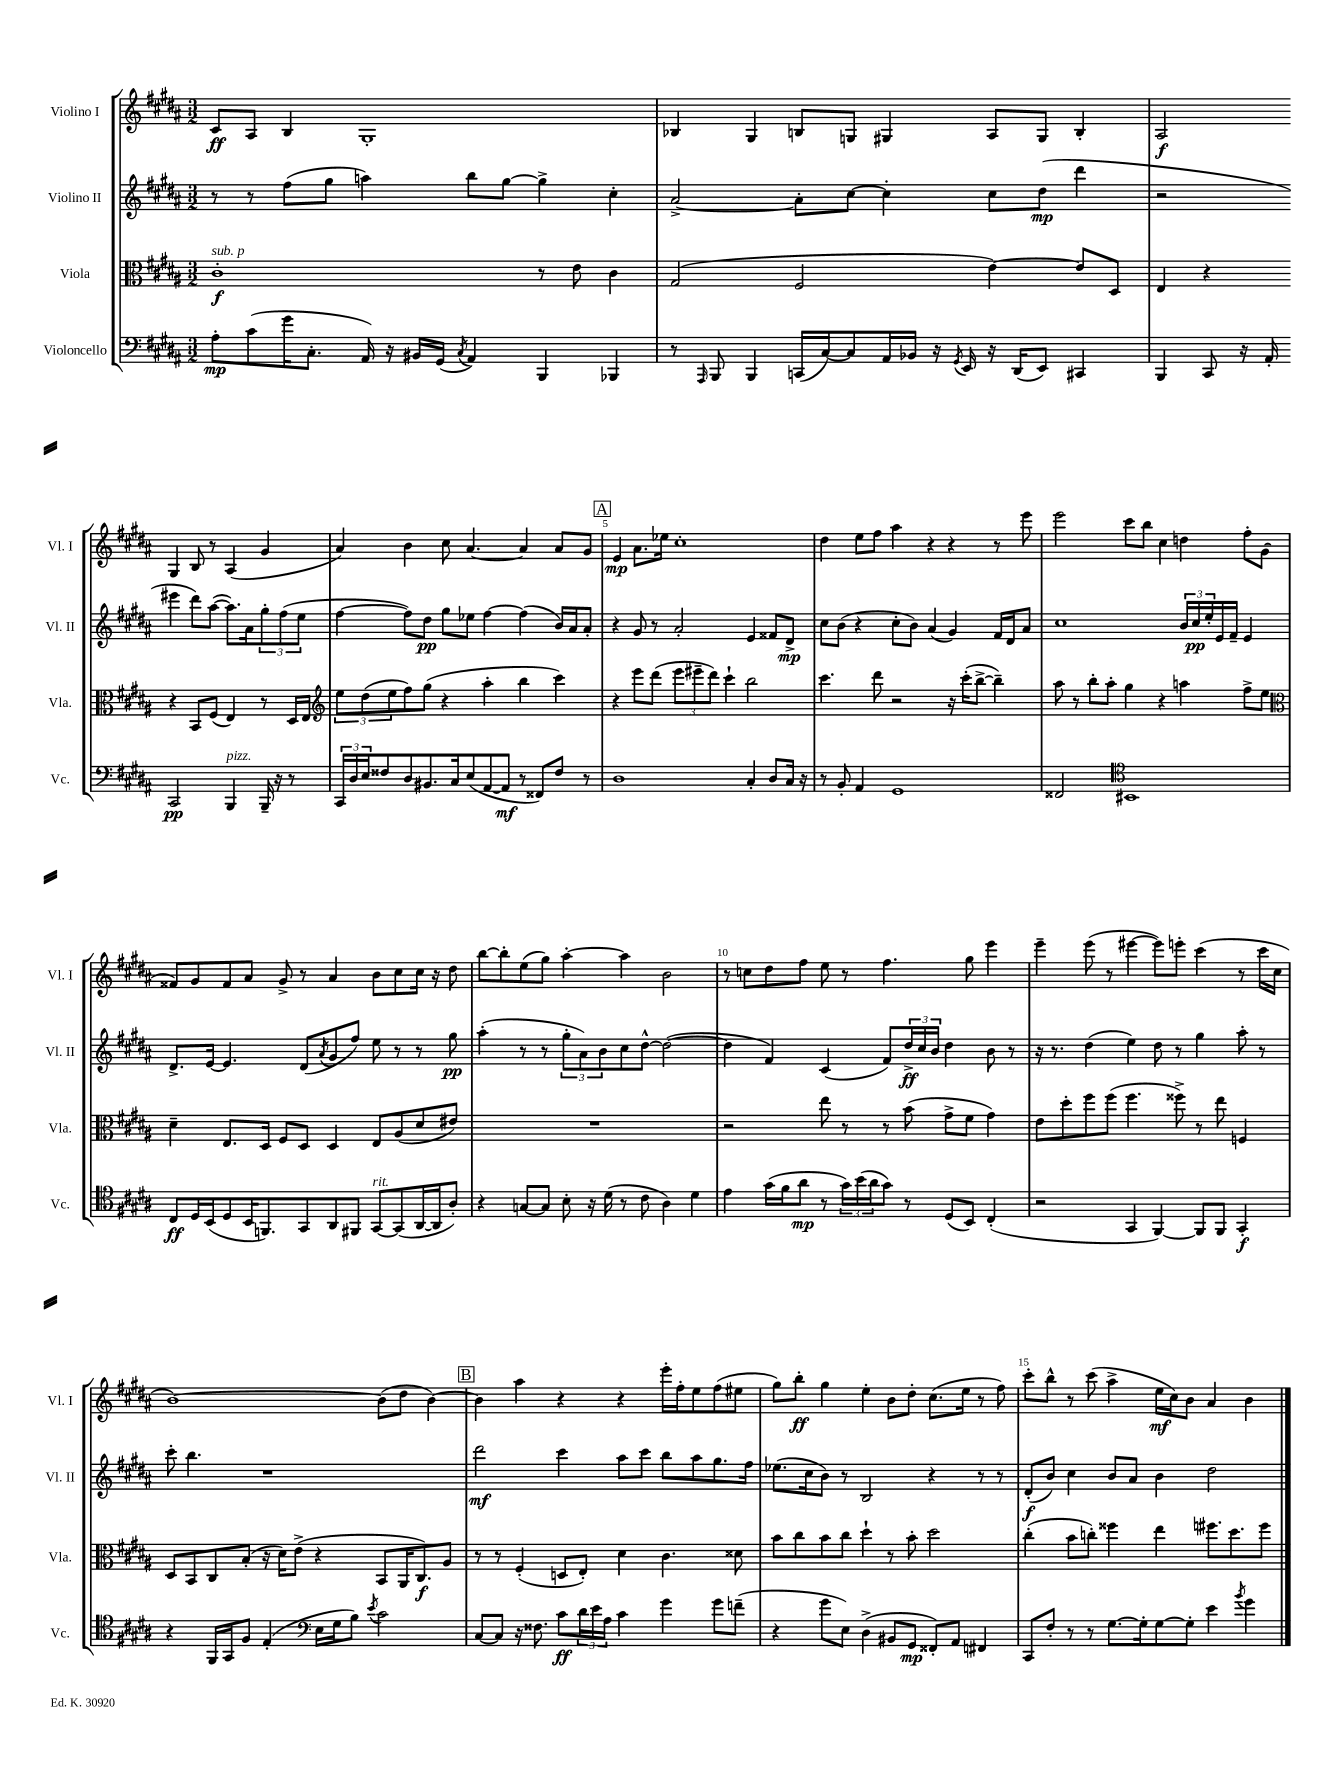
<<
\new StaffGroup <<
\new Staff = "s0" \with { instrumentName = "Violino I" shortInstrumentName = "Vl. I" } {
    \clef treble \key b \major \numericTimeSignature \time 3/2
    cis'8\ff ais8 b4 gis1-. |
    bes4 gis4 b8 g8 gis4 ais8 gis8 b4-. |
    ais2\f gis4 b8 r8 ais4( gis'4 |
    ais'4) b'4 cis''8 ais'4.~ ais'4 ais'8 gis'8 |
    \mark \markup { \box "A" } e'4\mp ais'8. ees''16 cis''1-. |
    dis''4 e''8 fis''8 ais''4 r4 r4 r8 e'''8 |
    e'''2 cis'''8 b''8 cis''4 d''4 fis''8-. gis'8( |
    fisis'8) gis'8 fisis'8 ais'8 gis'8-> r8 ais'4 b'8 cis''8 cis''16 r16 dis''8 |
    b''8~ b''8-. e''8( gis''8) ais''4~-. ais''4 b'2 |
    r8 c''8 dis''8 fis''8 e''8 r8 fis''4. gis''8 e'''4 |
    e'''4-- e'''8( r8 eis'''4~ eis'''8) e'''8-. cis'''4( r8 cis'''16 cis''16 |
    b'1~) b'8( dis''8 b'4~) |
    \mark \markup { \box "B" } b'4 ais''4 r4 r4 e'''16-. fis''16-. e''8 fis''8( eis''8 |
    gis''8) b''8-.\ff gis''4 e''4-. b'8 dis''8-. cis''8.( e''16 r8 fis''8) |
    cis'''8-. b''8-^ r8 cis'''8( ais''4-> e''16\mf cis''16) b'8 ais'4 b'4 \bar "|." |
}
\new Staff = "s1" \with { instrumentName = "Violino II" shortInstrumentName = "Vl. II" } {
    \clef treble \key b \major \numericTimeSignature \time 3/2
    r8 r8 fis''8( gis''8 a''4) b''8 gis''8~ gis''4-> cis''4-. |
    ais'2~-> ais'8-. cis''8~ cis''4-. cis''8 dis''8\mp( dis'''4 |
    r2 eis'''4 dis'''8) ais''8~( ais''8.) ais'16 \tuplet 3/2 { gis''8-. fis''8( e''8 } |
    fis''4~ fis''8) dis''8\pp gis''8 ees''8 fis''4~ fis''4( b'16) ais'16 ais'8-. |
    \mark \markup { \box "A" } r4 gis'8 r8 ais'2-. e'4 fisis'8 dis'8->\mp |
    cis''8 b'8( r4 cis''8-. b'8) ais'4( gis'4) fis'16 dis'16 ais'8 |
    cis''1 \tuplet 3/2 { b'16 cis''16\pp e''16-. } e'16 fis'16-- e'4 |
    dis'8.-> e'16~ e'4. dis'8( \acciaccatura { ais'8 } gis'8 fis''8) e''8 r8 r8 gis''8\pp |
    ais''4-.( r8 r8 \tuplet 3/2 { gis''8-. ais'8) b'8 } cis''8 dis''8~-^ dis''2~( |
    dis''4 fis'4) cis'4( fis'8) \tuplet 3/2 { dis''16->\ff cis''16 b'16 } dis''4 b'8 r8 |
    r16 r8. dis''4( e''4) dis''8 r8 gis''4 ais''8-. r8 |
    cis'''8-. b''4. r1 |
    \mark \markup { \box "B" } dis'''2\mf cis'''4 ais''8 cis'''8 b''8 ais''8 gis''8. fis''16 |
    ees''8.( cis''16 b'8) r8 b2 r4 r8 r8 |
    dis'8-.\f( b'8) cis''4 b'8 ais'8 b'4 dis''2 \bar "|." |
}
\new Staff = "s2" \with { instrumentName = "Viola" shortInstrumentName = "Vla." } {
    \clef alto \key b \major \numericTimeSignature \time 3/2
    cis'1-.\f^\markup { \italic "sub. p" } r8 e'8 cis'4 |
    gis2( fis2 e'4~) e'8 dis8 |
    e4 r4 r4 b,8 fis8( e4) r8 dis16 e16 |
    \clef treble \tuplet 3/2 { e''8 dis''8( e''8 } fis''8) gis''8( r4 ais''4-. b''4 cis'''4) |
    \mark \markup { \box "A" } r4 e'''8 dis'''8( \tuplet 3/2 { e'''8 eis'''8-- dis'''8) } cis'''4-! b''2 |
    cis'''4. dis'''8 r2 r16 cis'''16-.( b''8~-> b''4--) |
    ais''8 r8 b''8-. ais''8-. gis''4 r4 a''4 fis''8-> e''8 |
    \clef alto dis'4-- e8. dis16 fis8 dis8 dis4 e8 ais8( dis'8 eis'8) |
    R1. |
    r2 e''8 r8 r8 b'8( gis'8-> fis'8 gis'4) |
    e'8 dis''8-. fis''8 fis''8( fis''4. fisis''8->) r8 e''8 f4 |
    dis8 b,8 cis8 b8-.( r16 dis'16) e'8->( r4 b,8 ais,16 cis8.\f) ais8 |
    \mark \markup { \box "B" } r8 r8 fis4-.( d8 e8-.) dis'4 cis'4. disis'8 |
    b'8 cis''8 b'8 cis''8 dis''4-! r8 b'8-. dis''2 |
    cis''4-.( b'8 c''8-.) fisis''4 e''4 fis''8. dis''8. fis''8 \bar "|." |
}
\new Staff = "s3" \with { instrumentName = "Violoncello" shortInstrumentName = "Vc." } {
    \clef bass \key b \major \numericTimeSignature \time 3/2
    ais8-.\mp cis'8( gis'16 cis8.-. ais,16) r16 bis,16 gis,16( \acciaccatura { cis8 } ais,4) b,,4 bes,,4 |
    r8 \grace { ais,,16 } b,,8 b,,4 c,16( cis16~) cis8 ais,16 bes,16 r16 \acciaccatura { gis,8 } e,16 r16 dis,16( e,8) cis,4 |
    b,,4 cis,8 r16 ais,16-. cis,2\pp b,,4^\markup { \italic "pizz." } b,,16-- r16 r8 |
    \tuplet 3/2 { cis,16 dis16 e16 } fisis8 dis8 bis,8. cis16 e8( ais,8~ ais,8\mf r8 fisis,8) fisis8 r8 |
    \mark \markup { \box "A" } dis1 cis4-. dis8 cis16 r16 |
    r8 b,8-. ais,4 gis,1 |
    fisis,2 \clef tenor bis,1 |
    cis8\ff dis16 b,16( dis8 b,16 f,8.) gis,8 ais,8 fis,8 gis,8~^\markup { \italic "rit." } gis,8( ais,16~ ais,16 ais8-.) |
    r4 g8~ g8 b8-. r16 dis'16( r8 cis'8 ais4) dis'4 |
    e'4 gis'16( fis'16 ais'8\mp r8 \tuplet 3/2 { gis'16) b'16( ais'16 } gis'8) r8 dis8( b,8) cis4-.( |
    r2 gis,4 fis,4~) fis,8 fis,8 gis,4-.\f |
    r4 fis,16 gis,16 fis8 e4-.( \clef bass e16 gis16 b8) \acciaccatura { e'8 } cis'2 |
    \mark \markup { \box "B" } cis8~ cis8 r16 fisis8. cis'8\ff \tuplet 3/2 { dis'16 e'16 ais16 } cis'4 gis'4 gis'8 f'8--( |
    r4 gis'8 e8) dis4->( bis,8 gis,8\mp fisis,8-.) ais,8 fis,4 |
    cis,8 fis8-. r8 r8 gis8.~ gis16-. gis8~ gis8-. e'4 \acciaccatura { b'8 } gis'4 \bar "|." |
}
>>
>>
\layout { \context { \Score \override BarNumber.break-visibility = ##(#f #t #t) barNumberVisibility = #(every-nth-bar-number-visible 5) } }
